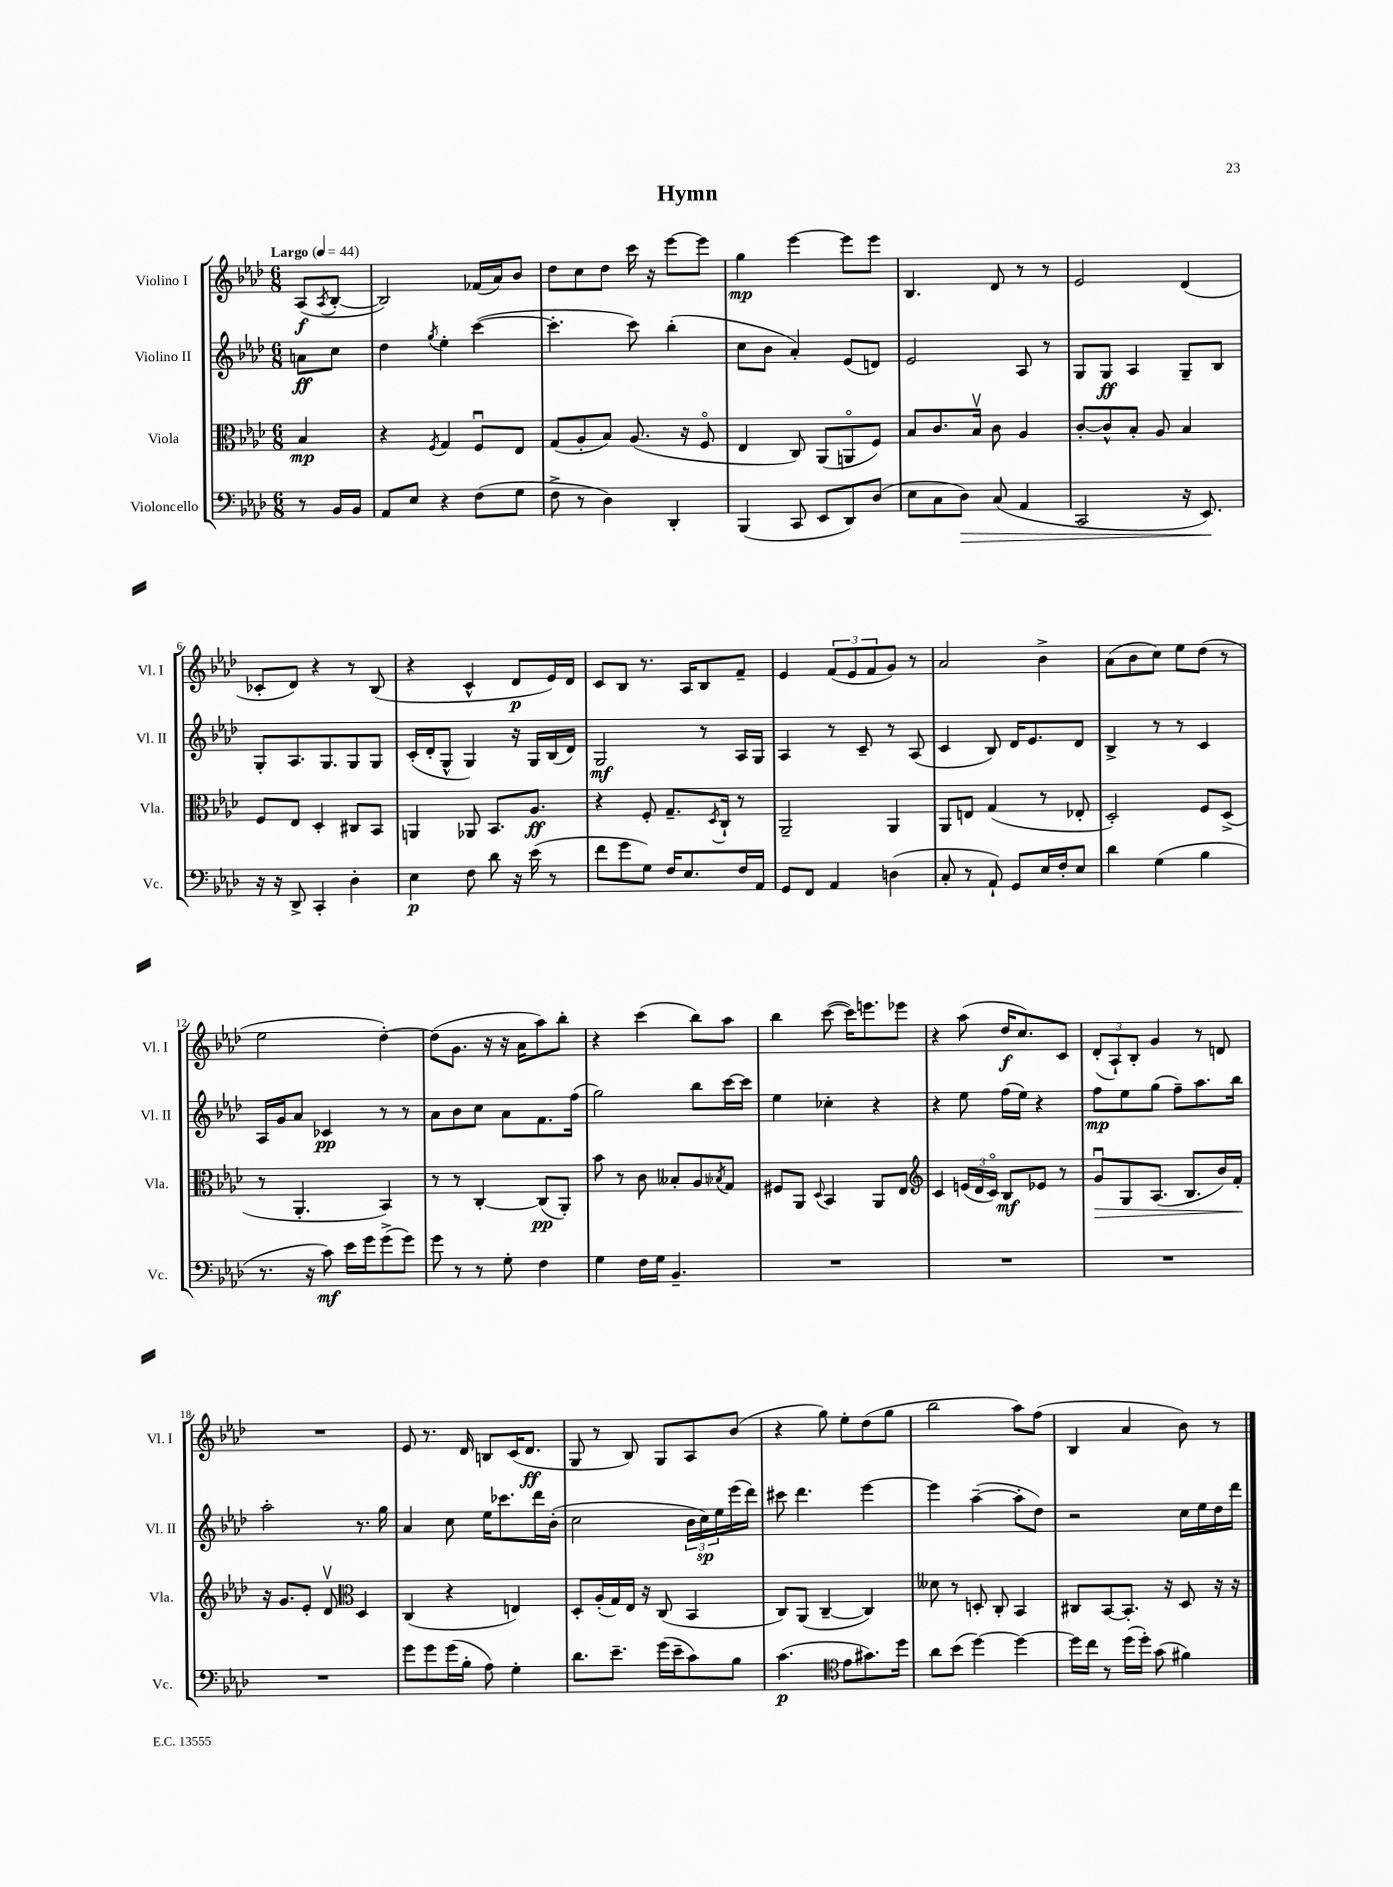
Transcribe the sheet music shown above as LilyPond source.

\header { title = "Hymn" }
<<
\new StaffGroup <<
\new Staff = "s0" \with { instrumentName = "Violino I" shortInstrumentName = "Vl. I" } {
    \clef treble \key aes \major \numericTimeSignature \time 6/8 \partial 4 \tempo "Largo" 4 = 44
    aes8\f( \acciaccatura { aes8 } bes8~-. |
    bes2) fes'16( aes'16) bes'8 |
    des''8 c''8 des''8 c'''16 r16 ees'''8~ ees'''8 |
    g''4\mp ees'''4~ ees'''8 ees'''8 |
    bes4. des'8 r8 r8 |
    ees'2 des'4( |
    ces'8-. des'8) r4 r8 bes8( |
    r4 c'4-^ des'8\p ees'16) des'16 |
    c'8 bes8 r8. aes16 bes8 f'8-- |
    ees'4 \tuplet 3/2 { f'8( ees'8 f'8 } g'8) r8 |
    aes'2 bes'4-> |
    aes'8( bes'8 c''8) ees''8 des''8( r8 |
    ees''2 des''4~-.) |
    des''8( g'8. r16 r16 aes'16 aes''8) bes''8-. |
    r4 c'''4( bes''8) aes''8 |
    bes''4 c'''8~( c'''16) e'''8. ees'''8 |
    r4 aes''8( des''16\f c''8.) c'8 |
    \tuplet 3/2 { des'8-.( aes8-!) bes8-. } g'4 r8 d'8 |
    R2. |
    ees'8 r8. des'16 b8 c'16( des'8.\ff |
    g8 r8 bes8) g8 aes8 bes'8( |
    r4 g''8) ees''8-. des''8( g''8 |
    bes''2 aes''8) f''8( |
    bes4 aes'4 bes'8) r8 \bar "|." |
}
\new Staff = "s1" \with { instrumentName = "Violino II" shortInstrumentName = "Vl. II" } {
    \clef treble \key aes \major \numericTimeSignature \time 6/8 \partial 4
    a'8\ff c''8 |
    des''4 \acciaccatura { g''8 } ees''4-. c'''4~( |
    c'''4.-. c'''8) bes''4-.( |
    c''8 bes'8 aes'4-.) ees'8( d'8) |
    ees'2 aes8 r8 |
    g8 g8\ff aes4 g8-- bes8 |
    g8-. aes8. g8. g8 g8 |
    c'16-.( des'16-. g8-^ g4) r16 g16 bes16( des'16) |
    g2\mf r8 aes16 g16 |
    aes4 r8 c'8-- r8 aes8( |
    c'4 bes8) des'16 ees'8. des'8 |
    bes4-> r8 r8 c'4 |
    aes16 g'16 aes'8 ces'4\pp r8 r8 |
    aes'8 bes'8 c''8 aes'8 f'8. f''16( |
    g''2) bes''8 c'''16~ c'''16 |
    ees''4 ces''4-. r4 |
    r4 ees''8 f''16( ees''16) r4 |
    f''8\mp ees''8 g''8( f''8--) aes''8. bes''16 |
    aes''2-. r8. g''16 |
    aes'4 c''8 ees''16 ces'''8. des'''16 bes'16-.( |
    c''2 \tuplet 3/2 { bes'16 c''16\sp) ees''16 } ees'''16( des'''16) |
    cis'''8 des'''4. ees'''4~ |
    ees'''4 aes''4~--( aes''8-. des''8) |
    r2 c''16 ees''16 des''16 des'''16 \bar "|." |
}
\new Staff = "s2" \with { instrumentName = "Viola" shortInstrumentName = "Vla." } {
    \clef alto \key aes \major \numericTimeSignature \time 6/8 \partial 4
    bes4\mp |
    r4 \acciaccatura { f8 } g4 f8\downbow ees8 |
    g8( aes8-. bes8) aes8.( r16 f8\flageolet |
    ees4 c8) aes,8( a,8\flageolet f8) |
    bes8 c'8. bes16\upbow c'8 aes4 |
    c'8~-. c'8-^ bes8-. aes8 bes4 |
    f8 ees8 des4-. cis8 bes,8 |
    a,4 aes,8 bes,8. aes8.\ff |
    r4 f8-. g8.-- \acciaccatura { des8 } c16-! r8 |
    aes,2-- aes,4 |
    aes,8 e8 g4( r8 ees8-. |
    des2-.) f8 des8->( |
    r8 aes,4.-. bes,4) |
    r8 r8 c4~-. c8\pp( aes,8-.) |
    bes'8 r8 c'8 beses8-. aes8 \acciaccatura { bes8 } g8 |
    fis8 aes,8 \appoggiatura { des8 } bes,4 aes,8 ees8 |
    \clef treble c'4 \tuplet 3/2 { e'16( des'16 c'16\flageolet) } bes8\mf ees'8 r8 |
    g'8\downbow\> g8 aes8.( bes8. bes'16) f'16-.\! |
    r16 g'8. ees'8-. des'8\upbow \clef alto des4 |
    c4( r4 e4) |
    des8-. aes16-.( g16) ees16 r16 c8( bes,4 |
    c8) aes,8( c4~-- c4) |
    deses'8 r8 d8-. c8-. bes,4 |
    cis8 bes,8~ bes,8.-. r16 des8 r16 r16 \bar "|." |
}
\new Staff = "s3" \with { instrumentName = "Violoncello" shortInstrumentName = "Vc." } {
    \clef bass \key aes \major \numericTimeSignature \time 6/8 \partial 4
    r8 bes,16 bes,16 |
    aes,8 ees8 r4 f8( g8 |
    f8-> r8 des4) des,4-. |
    bes,,4( c,8 ees,8 des,8) des8( |
    ees8 c8 des8\>) c8( aes,4 |
    c,2 r16 ees,8.\!) |
    r16 r16 des,8-> c,4-. des4-. |
    ees4\p f8 des'8 r16 ees'16( r8 |
    f'8 g'8 g8) f16 ees8. f16 aes,16 |
    g,8 f,8 aes,4 d4( |
    c8-. r8 aes,8-!) g,8 ees16 f16-. ees8 |
    des'4 g4( bes4 |
    r8. r16 c'8\mf) ees'16 g'16 g'8->( g'8) |
    g'8 r8 r8 g8-. f4 |
    g4 f16 g16 bes,4.-- |
    R2. |
    R2. |
    R2. |
    R2. |
    g'8 g'8 g'16( bes16-. aes8) g4-. |
    des'8. ees'8.-- g'16( ees'16-- c'8) bes8 |
    c'4.\p( \clef tenor ees'8 gis'8.) des''16 |
    aes'8 bes'8( des''4~) des''4~ |
    des''16 c''16 r8 des''16( des''16-.) g'8( fis'4) \bar "|." |
}
>>
>>
